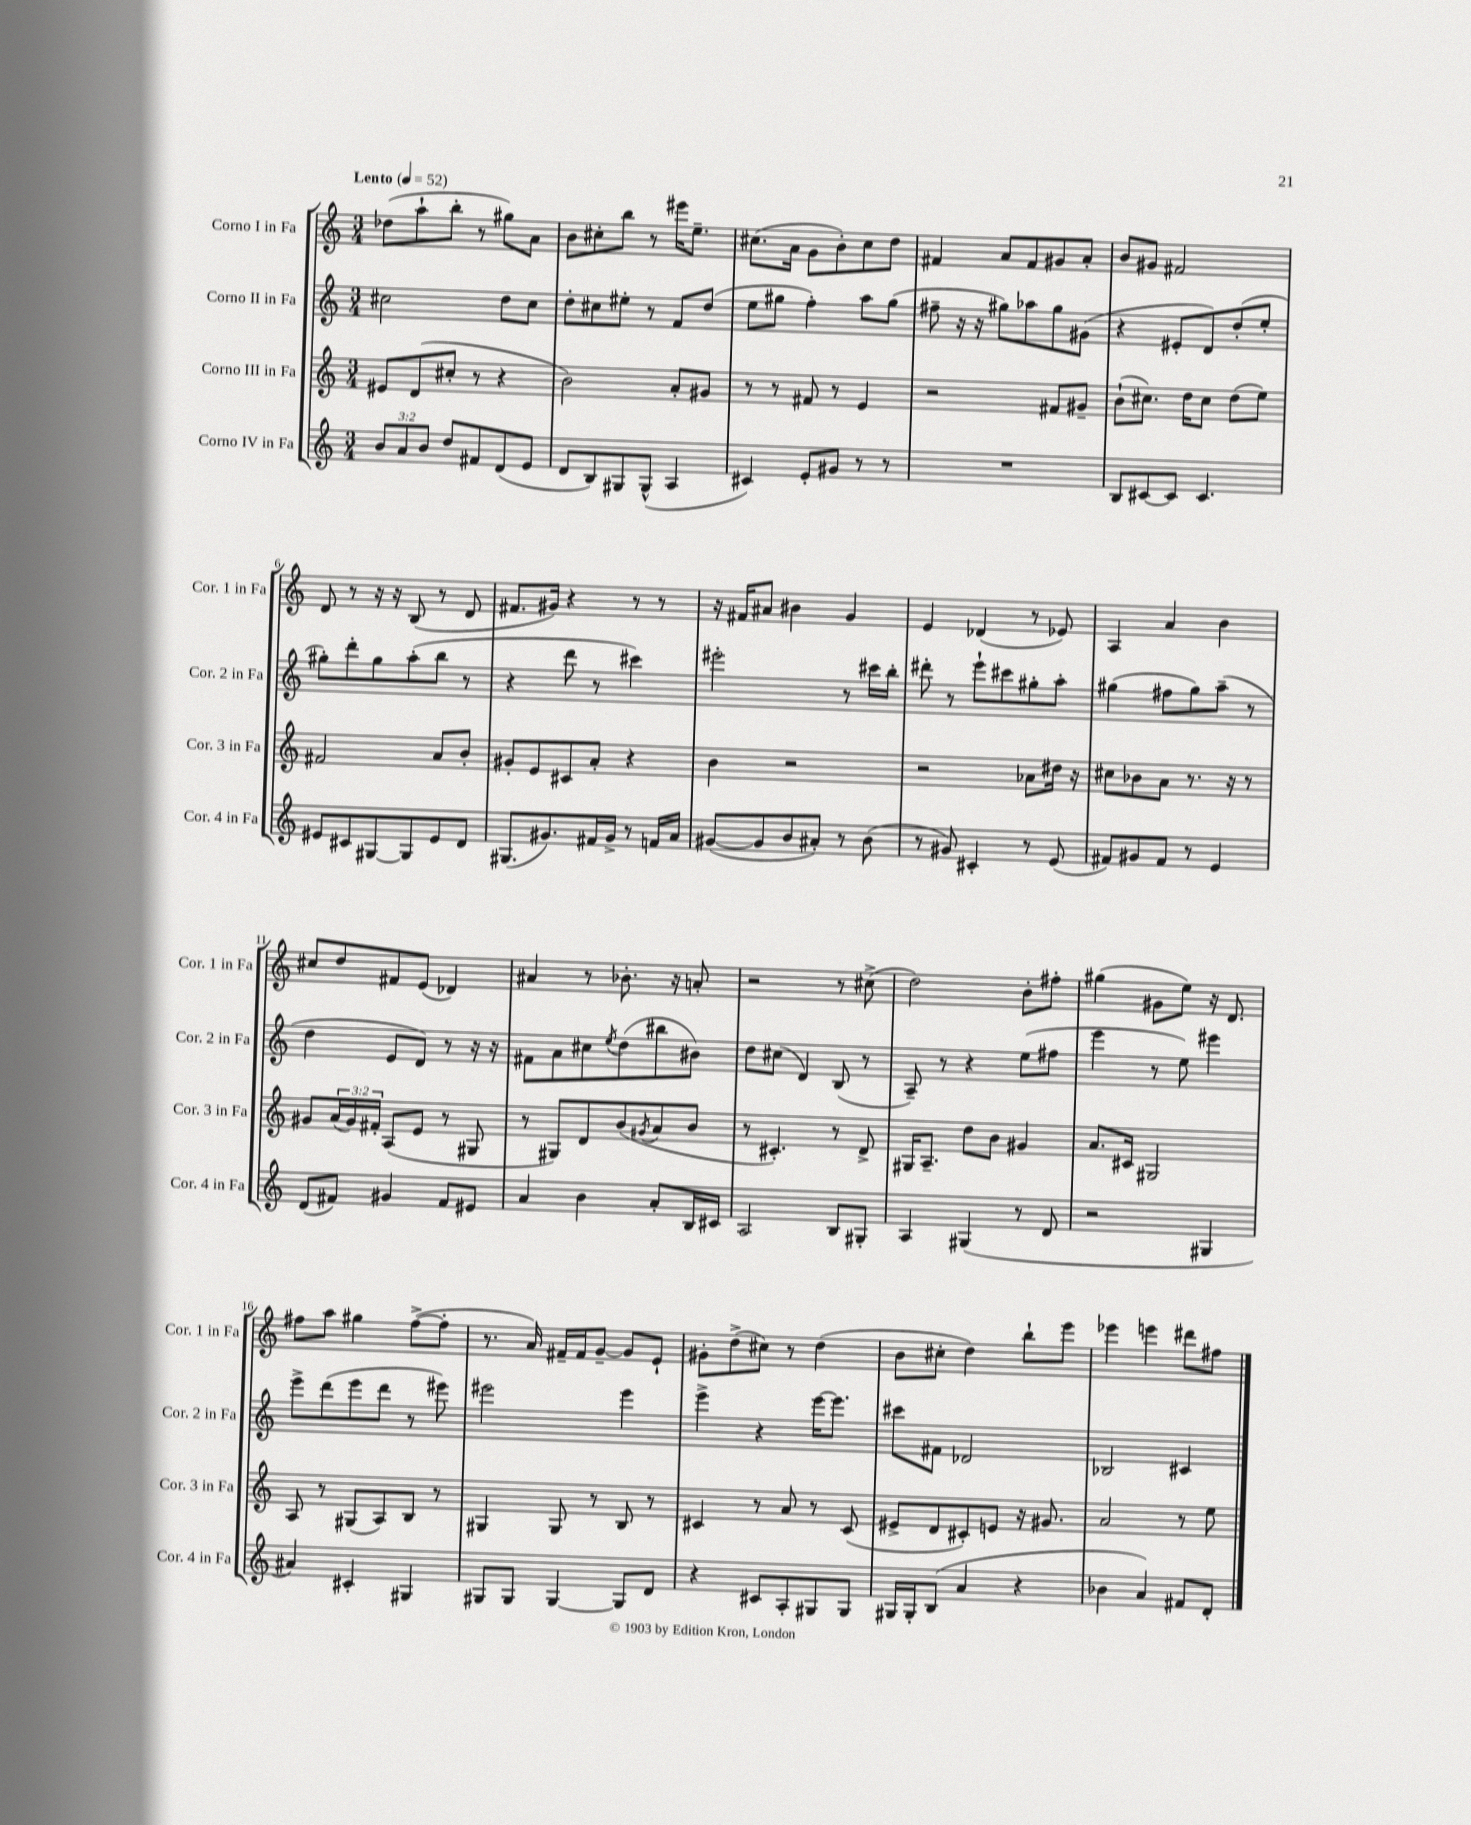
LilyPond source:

<<
\new StaffGroup <<
\new Staff = "s0" \with { instrumentName = "Corno I in Fa" shortInstrumentName = "Cor. 1 in Fa" } {
    \clef treble \key c \major \numericTimeSignature \time 3/4 \tempo "Lento" 4 = 52
    des''8( a''8-! b''8-. r8 gis''8) a'8 |
    b'8 cis''8-. b''8 r8 eis'''16 e''8.-- |
    cis''8.( a'16 g'8 b'8-.) cis''8 d''8 |
    fis'4 a'8 fis'8 gis'8 a'8-. |
    b'8 gis'8 fis'2 |
    d'8 r8 r16 r16 b8( r8 d'8 |
    fis'8. gis'16) r4 r8 r8 |
    r16 fis'16 ais'8 bis'4 g'4 |
    e'4 des'4( r8 ees'8) |
    a4 a'4 b'4 |
    cis''8 d''8 fis'8 e'8( des'4) |
    ais'4 r8 bes'8.-. r16 a'8-. |
    r2 r8 cis''8->( |
    d''2) b'8-. fis''8-. |
    gis''4( gis'8 e''8) r16 d'8. |
    fis''8 a''8 gis''4 fis''8~->( fis''8-. |
    r8. a'16) fis'16-- fis'16 g'8~-- g'8 e'8-! |
    gis'8-. d''8->( cis''8) r8 d''4( |
    b'8 cis''8-. d''4) b''8-! e'''8 |
    ees'''4 e'''4 dis'''8 fis''8 \bar "|." |
}
\new Staff = "s1" \with { instrumentName = "Corno II in Fa" shortInstrumentName = "Cor. 2 in Fa" } {
    \clef treble \key c \major \numericTimeSignature \time 3/4
    cis''2 d''8 cis''8 |
    d''8-. cis''8 eis''8-. r8 f'8 d''8( |
    e''8 gis''8 f''4-.) a''8 gis''8( |
    fis''8-- r16 r16 gis''8) aes''8 gis''8 gis'8( |
    r4 eis'8-. d'8) d''8-.( e''8-. |
    gis''8-.) d'''8-. gis''8 a''8-.( b''8 r8 |
    r4 d'''8 r8 cis'''4) |
    eis'''2-. r8 cis'''16 b''16-. |
    dis'''8-. r8 e'''8-! cis'''8 gis''8-. a''8-. |
    gis''4( fis''8 gis''8) a''8--( r8 |
    d''4 e'8 d'8) r8 r16 r16 |
    fis'8 a'8 cis''8 \acciaccatura { e''8 } d''8( bis''8 bis'8) |
    d''8 cis''8( d'4) b8( r8 |
    a8--) r8 r4 e''8( fis''8 |
    e'''4 r8 e''8) eis'''4 |
    e'''8-> d'''8( e'''8 d'''8 r8 eis'''8) |
    eis'''2 eis'''4 |
    e'''4-> r4 e'''16~ e'''8. |
    cis'''8 fis'8 des'2 |
    bes2 cis'4 \bar "|." |
}
\new Staff = "s2" \with { instrumentName = "Corno III in Fa" shortInstrumentName = "Cor. 3 in Fa" } {
    \clef treble \key c \major \numericTimeSignature \time 3/4 \override Staff.TupletNumber.text = #tuplet-number::calc-fraction-text
    eis'8 d'8( cis''8-. r8 r4 |
    b'2) a'8-. gis'8 |
    r8 r8 fis'8 r8 e'4 |
    r2 fis'8 gis'8-- |
    b'8-!( cis''8.) d''16 cis''8 d''8( e''8) |
    fis'2 a'8 b'8-. |
    gis'8-. e'8 cis'8 a'8-. r4 |
    b'4 r2 |
    r2 aes'8 dis''16 r16 |
    cis''8 bes'8 a'8 r8. r16 r8 |
    gis'8 \tuplet 3/2 { a'16( gis'16) fis'16-. } a8( e'8 r8 gis8 |
    r8 gis8) d'8 b'8( \acciaccatura { gis'8 } a'8 b'8 |
    r8 cis'4.-.) r8 d'8-> |
    gis16 a8.-- d''8 b'8 gis'4 |
    a'8. cis'16 gis2 |
    a8 r8 gis8( a8) b8 r8 |
    gis4 gis8 r8 b8 r8 |
    cis'4 r8 a'8 r8 cis'8( |
    eis'8-> d'8 cis'8-.) e'8 r16 gis'8. |
    a'2 r8 e''8 \bar "|." |
}
\new Staff = "s3" \with { instrumentName = "Corno IV in Fa" shortInstrumentName = "Cor. 4 in Fa" } {
    \clef treble \key c \major \numericTimeSignature \time 3/4 \override Staff.TupletNumber.text = #tuplet-number::calc-fraction-text
    \tuplet 3/2 { b'8 a'8 b'8 } d''8 fis'8 d'8( e'8 |
    d'8 b8) gis8 gis8-^( a4 |
    cis'4) e'8-. gis'8 r8 r8 |
    R2. |
    b8 cis'8~ cis'8 cis'4. |
    eis'8 cis'8 gis8~ gis8 eis'8 d'8 |
    gis8.( gis'8.) fis'16 gis'16-> r8 f'16 a'16 |
    gis'8~( gis'8 b'8 ais'8-.) r8 b'8( |
    r8 gis'8) cis'4-. r8 e'8( |
    fis'8) gis'8 fis'8 r8 e'4 |
    d'8( fis'8) gis'4 fis'8 eis'8 |
    a'4 b'4 a'8-. b16 cis'16 |
    a2 b8 gis8-. |
    a4 gis4( r8 d'8 |
    r2 gis4 |
    ais'4) cis'4-. gis4 |
    gis8 gis8 gis4~ gis8 d'8 |
    r4 cis'8 a8-. gis8 gis8 |
    gis16 gis16-. b8( a'4 r4 |
    bes'4 a'4) fis'8 d'8-. \bar "|." |
}
>>
>>
